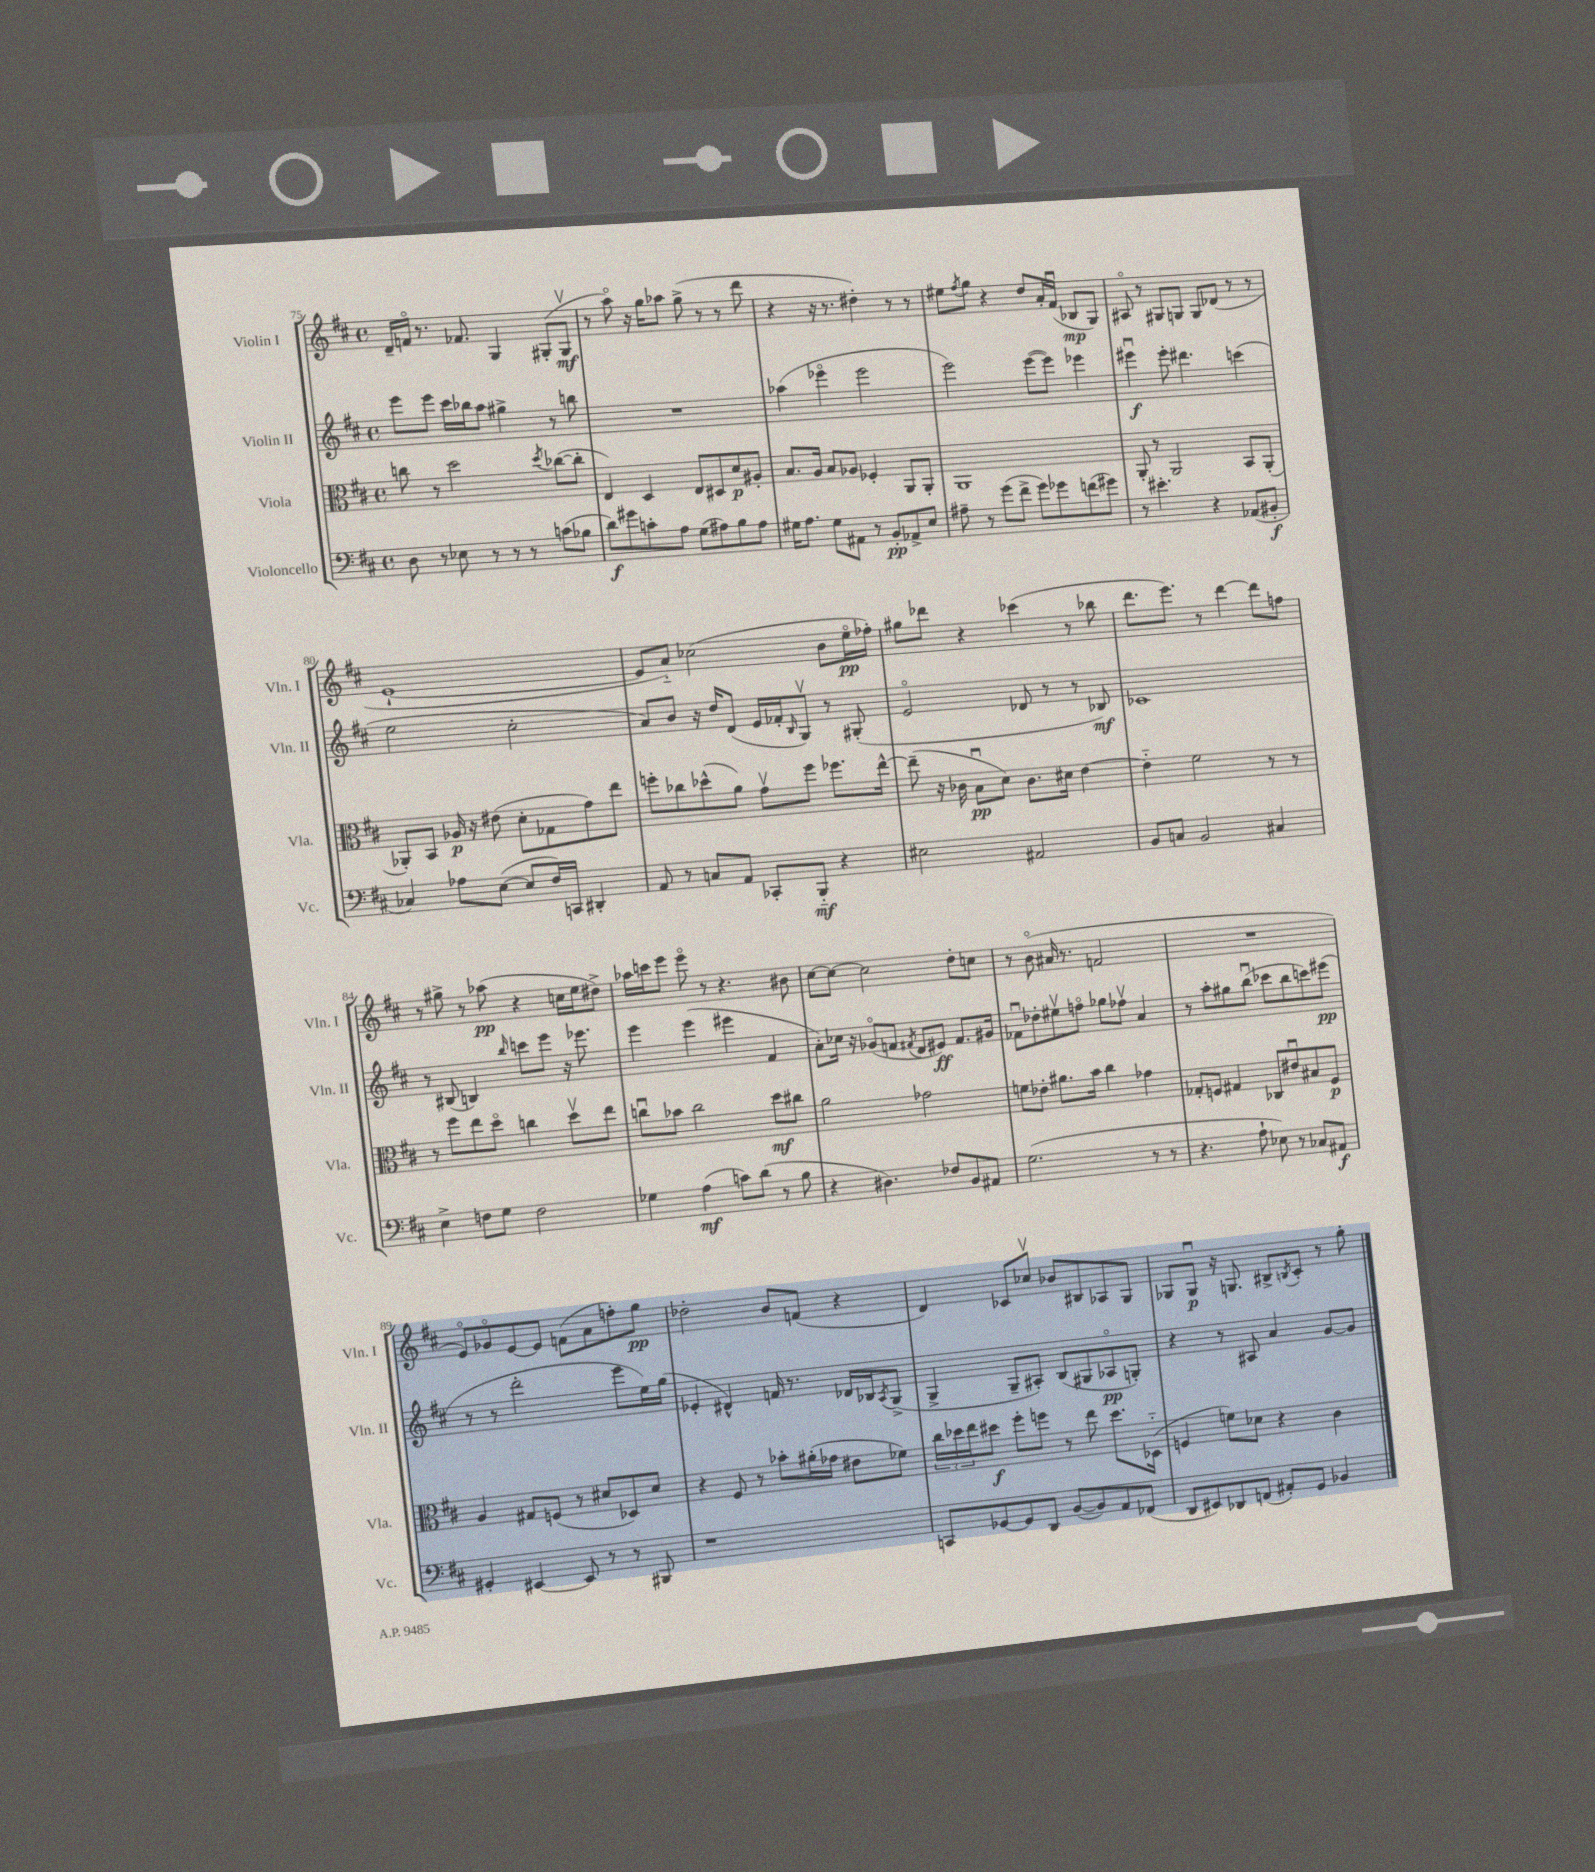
<<
\new StaffGroup <<
\new Staff = "s0" \with { instrumentName = "Violin I" shortInstrumentName = "Vln. I" } {
    \clef treble \key d \major \defaultTimeSignature \time 4/4
    d'16-- f'16\flageolet r8. fes'8. g4 gis8-.( gis8\upbow\mf |
    r8 a''8\flageolet) r16 g''16 aes''8 g''8->( r8 r8 d'''8 |
    r4 r16 r8. dis''4-.) r8 r8 |
    eis''8 \acciaccatura { fis''8 } g''8 r4 d''8 a'16-. fis'16\downbow( bes8\mp g8) |
    ais8\flageolet r8 gis8 g8 g8 des'8( r8 r8 |
    e'1~-! |
    e'8 a'8-_) ces''2( b'8 e''16\flageolet\pp fes''16-.) |
    gis''8 des'''8 r4 ces'''4( r8 bes''8 |
    d'''8. e'''8.) r8 d'''4~ d'''8 f''8 |
    r8 gis''8-> r8 aes''8\pp( r4 c''16 e''16 dis''8->) |
    aes''16 c'''16 e'''8 e'''8\flageolet r8 r4. bis'8 |
    cis''8~ cis''8~ cis''2 d''8-. c''8 |
    r8 b'8\flageolet( ais'16 r8. f'2 |
    R1 |
    e'8\flageolet) ges'8\flageolet e'8~ e'8 f'8( a'8 f''8-.) g''8\pp |
    des''2-. b'8 f'8( r4 |
    d'4) ces'8 ces''8\upbow bes'8 bis8 aes8 g8 |
    ges8 ges8\downbow\p r16 g8. bis8-> \acciaccatura { b8 } cis'8-. r8 g''8-. \bar "|." |
}
\new Staff = "s1" \with { instrumentName = "Violin II" shortInstrumentName = "Vln. II" } {
    \clef treble \key d \major \defaultTimeSignature \time 4/4
    e'''8 e'''8 cis'''16 bes''16 a''8 gis''4-> r8 b''8 |
    R1 |
    aes''4( ees'''4\flageolet ees'''2 |
    e'''2) e'''8~( e'''8) ees'''4 |
    eis'''4\downbow\f eis'''8-. dis'''4. c'''4( |
    e''2 cis''2-. |
    a'8) b'8 r16 d''16 d'8( e'16 fes'16-. \grace { b16 } g8\upbow) r8 gis8-.( |
    e'2\flageolet des'8 r8 r8 bes8\mf) |
    ces'1 |
    r8 bis8( b4) \grace { b''16 } c'''8 e'''8 r16 ees'''8. |
    e'''4 e'''4( eis'''4 fis'4 |
    a'8-.) ces''16 r16 ges'8\flageolet( f'8 \acciaccatura { fis'8 } d'8 eis'8\ff) fis'8. gis'16 |
    fes'8\downbow des''8-. eis''8\upbow f''8\flageolet ges''8 fes''8\upbow a'4 |
    r8 a''8-. gis''8 b''8\downbow( ces'''8 b''8 c'''8) eis'''8\pp( |
    r8 r8 d'''2-. e'''8 e''16) g''16( |
    ees'4-. dis'4-^) f'16 r8. des'16 bes16 \acciaccatura { a8 } g8->( |
    g4-> g8-- ais8-.) b8( gis8 aes8\flageolet\pp g8-.) |
    r4 r8 ais8 a'4 g'8~ g'8 \bar "|." |
}
\new Staff = "s2" \with { instrumentName = "Viola" shortInstrumentName = "Vla." } {
    \clef alto \key d \major \defaultTimeSignature \time 4/4
    c''8 r8 d''2 \acciaccatura { d''8 } ces''8~( ces''8-. |
    e4) d4 e8 dis8 d'8\p ais8-. |
    b8. a16 b8 aes8 fes4-. a,8 a,8-. |
    a,1 |
    a,8-. r8 a,2 b,8 a,8-.( |
    aes,8-.) b,8 aes16\p r16 eis'8( d'8-. ges8 g'8) e''8 |
    f''8-. ces''8 des''8-^( a'8) g'8\upbow f''8 fes''8. e''16~-^ |
    e''8--( r16 ces'16 b8\downbow\pp d'8) ces'8. dis'16 e'4~ |
    e'4-_ fis'2 r8 r8 |
    r8 fis''8 e''8 d''8\flageolet c''4 d''8\upbow e''8 |
    c''8\downbow bes'8 c''2 d''8\mf cis''8 |
    a'2 ges'2 |
    f'8 ees'8-. ais'8. b'16 cis''4 ges'4 |
    ges8-. f8 gis4 ces8 eis'8\downbow bis8 f8\p |
    a4 gis8 f8( r8 dis'8 des8) dis'8 |
    r4 fis8 r8 bes'8-. ais'16-.( ges'16 eis'8 fes'8) |
    \tuplet 3/2 { cis''16 des''16 e''16 } dis''8\f fis''8-. f''8 r8 e''8 dis''8. des16-_( |
    f4 f'8) des'8 r4 cis'4 \bar "|." |
}
\new Staff = "s3" \with { instrumentName = "Violoncello" shortInstrumentName = "Vc." } {
    \clef bass \key d \major \defaultTimeSignature \time 4/4
    d8 r8 ees8 r8 r8 r8 c'8( bes8 |
    d'8\f) gis'8 c'8-. a8 g8( ais8) b8 ais8 |
    gis16 a8. gis8 ais,8 r8 b,8-.\pp aes,8-> e8 |
    ais8-- r8 g'8( fis'8-> g'8) ges'8 f'8( gis'8) |
    r8 eis'4.-. r4 aes,8( bis,8-.\f |
    ces4) aes8 e8~( e8 fis16) c,16 dis,4-. |
    a,8 r8 c8 a,8 ces,8-. b,,8-_\mf r4 |
    eis2 ais,2 |
    b,8 c8 b,2 cis4 |
    e4-> f8 g8 f2 |
    ges4 a4\mf( c'8) d'8( r8 b8 |
    r4 dis4.) fes8 b,8 ais,8 |
    g2.( r8 r8 |
    r4. a8-! ees8) r8 ces8 ais,8\f |
    gis,4-. eis,4~ eis,8 r8 r8 bis,,8 |
    r1 |
    c,8 ges,8~ ges,8 d,8 b,8~( b,8) a,8 fes,8( |
    d,8 eis,8) des,8 f,8( ais,8-.) g,8 bes,4 \bar "|." |
}
>>
>>
\layout { \context { \Score currentBarNumber = #75 } }
